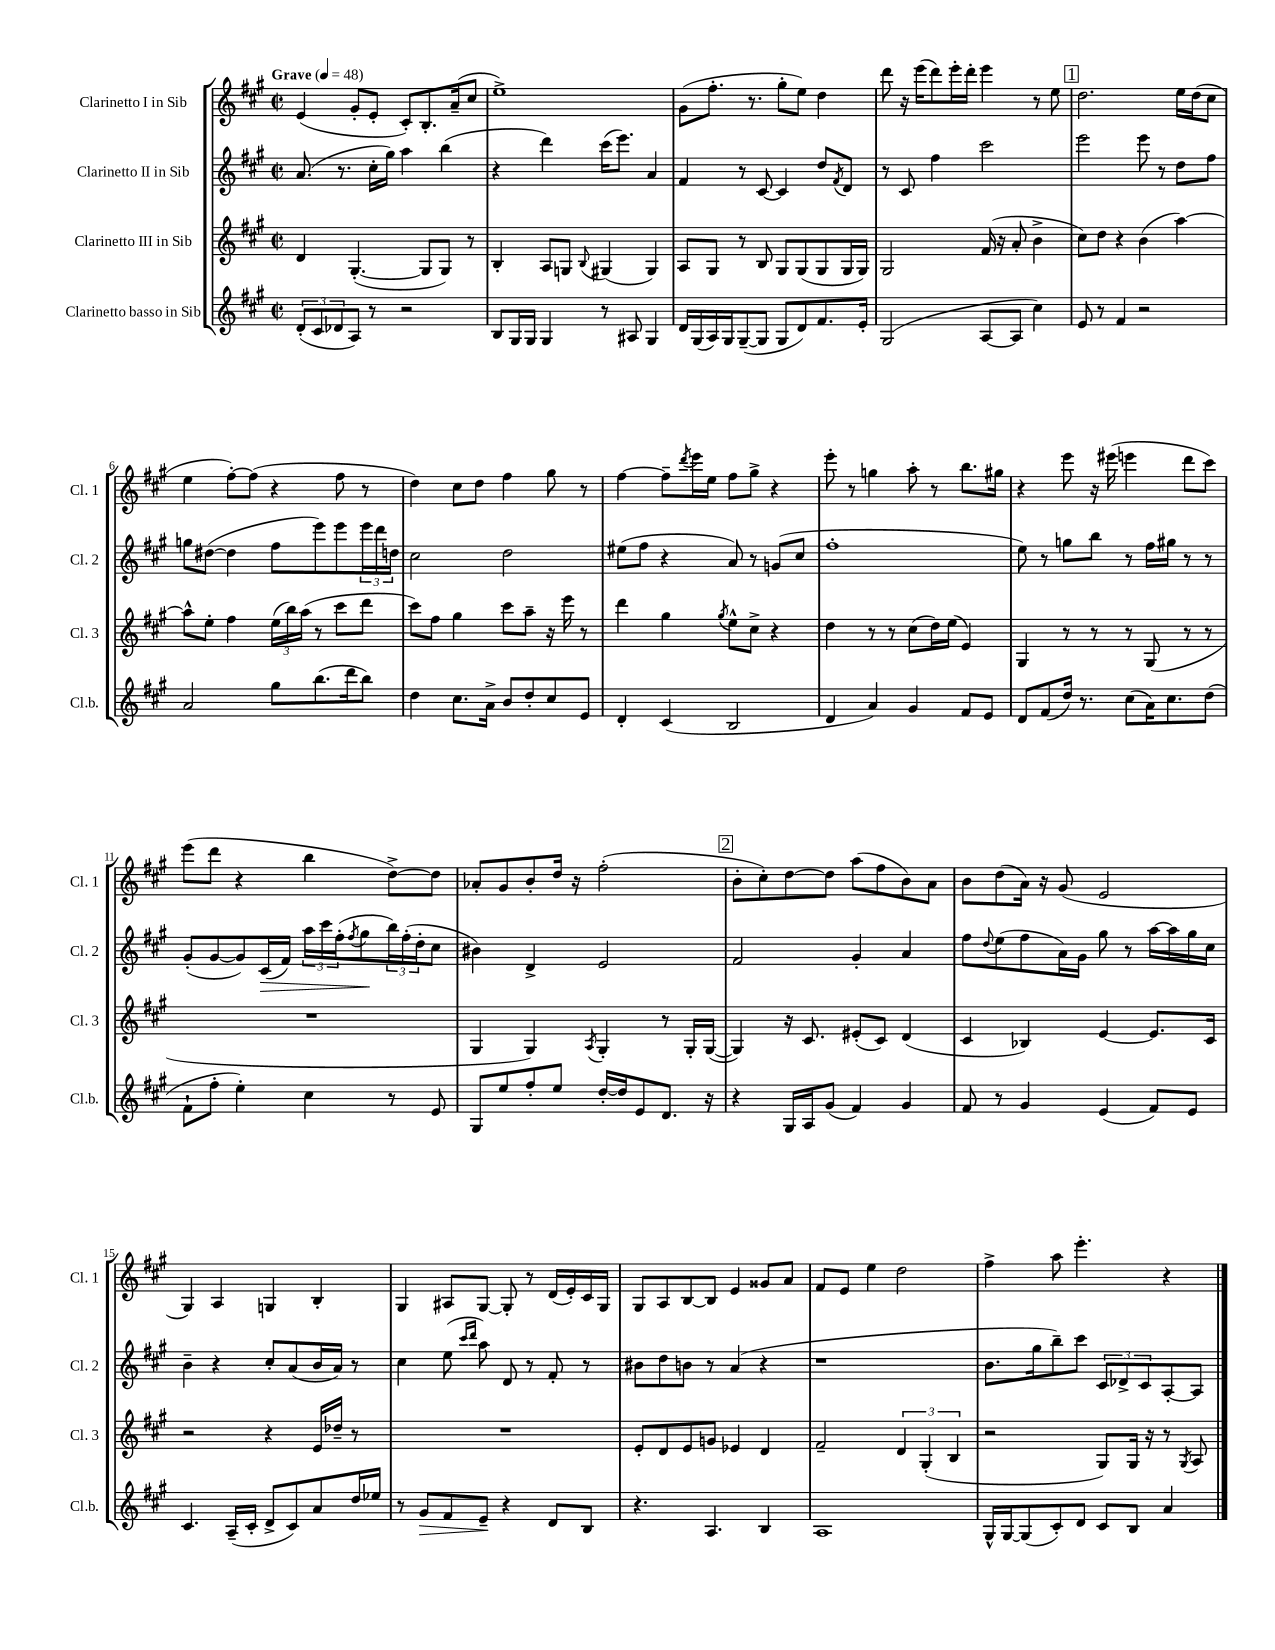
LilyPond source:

<<
\new StaffGroup <<
\new Staff = "s0" \with { instrumentName = "Clarinetto I in Sib" shortInstrumentName = "Cl. 1" } {
    \clef treble \key a \major \defaultTimeSignature \time 2/2 \tempo "Grave" 4 = 48
    e'4( gis'8-. e'8-. cis'8-.) b8.-. a'16--( cis''8 |
    e''1->) |
    gis'8( fis''8.-. r8. gis''8-. e''8) d''4 |
    d'''8 r16 e'''16( d'''8) e'''16-. d'''16-. e'''4 r8 e''8 |
    \mark \markup { \box "1" } d''2. e''16 d''16( cis''8 |
    e''4 fis''8~-.) fis''8( r4 fis''8 r8 |
    d''4) cis''8 d''8 fis''4 gis''8 r8 |
    fis''4~ fis''8-- \acciaccatura { d'''8 } e'''16 e''16 fis''8 gis''8-> r4 |
    e'''8-. r8 g''4 a''8-. r8 b''8. gis''16 |
    r4 e'''8 r16 eis'''16( e'''4 d'''8 cis'''8) |
    e'''8( d'''8 r4 b''4 d''8~->) d''8 |
    aes'8-. gis'8 b'8-. d''16 r16 fis''2-.( |
    \mark \markup { \box "2" } b'8-. cis''8-.) d''8~ d''8 a''8( fis''8 b'8) a'8 |
    b'8 d''8( a'16) r16 gis'8( e'2 |
    gis4) a4 g4 b4-. |
    gis4 ais8 gis8~ gis8-. r8 d'16( e'16-.) cis'16 gis16 |
    gis8 a8 b8~ b8 e'4 gisis'8 a'8 |
    fis'8 e'8 e''4 d''2 |
    fis''4-> a''8 e'''4.-. r4 \bar "|." |
}
\new Staff = "s1" \with { instrumentName = "Clarinetto II in Sib" shortInstrumentName = "Cl. 2" } {
    \clef treble \key a \major \defaultTimeSignature \time 2/2
    a'8.( r8. cis''16-. gis''16) a''4 b''4( |
    r4 d'''4) cis'''16( e'''8.) a'4 |
    fis'4 r8 cis'8~ cis'4 d''8 \acciaccatura { fis'8 } d'8 |
    r8 cis'8 fis''4 cis'''2 |
    \mark \markup { \box "1" } e'''2 e'''8 r8 d''8 fis''8 |
    g''8 dis''8~( dis''4 fis''8 e'''8) e'''8 \tuplet 3/2 { e'''16 d'''16 d''16 } |
    cis''2 d''2 |
    eis''8( fis''8 r4 a'8) r8 g'8( cis''8 |
    fis''1-. |
    e''8) r8 g''8 b''8 r8 fis''16 gis''16 r8 r8 |
    gis'8-.( gis'8~ gis'8) cis'16\>( fis'16) \tuplet 3/2 { a''16 cis'''16 fis''16-.( } \acciaccatura { fis''8 } gis''8\! \tuplet 3/2 { b''16) fis''16-.( d''16-. } cis''8 |
    bis'4) d'4-> e'2 |
    \mark \markup { \box "2" } fis'2 gis'4-. a'4 |
    fis''8 \appoggiatura { d''8 } e''8( fis''8 a'16) gis'16 gis''8 r8 a''16~ a''16 gis''16 cis''16 |
    b'4-- r4 cis''8-. a'8( b'16 a'16) r8 |
    cis''4 e''8( \grace { cis'''16 d'''16 } a''8) d'8 r8 fis'8-. r8 |
    bis'8 d''8 b'8 r8 a'4( r4 |
    r1 |
    b'8. gis''16 b''8--) cis'''8 \tuplet 3/2 { cis'8 des'8-> cis'8 } a8~-. a8 \bar "|." |
}
\new Staff = "s2" \with { instrumentName = "Clarinetto III in Sib" shortInstrumentName = "Cl. 3" } {
    \clef treble \key a \major \defaultTimeSignature \time 2/2
    d'4 gis4.~-.( gis8 gis8) r8 |
    b4-. a8 g8 \appoggiatura { b8 } gis4( gis4) |
    a8 gis8 r8 b8 gis8 gis8( gis8 gis16 gis16) |
    gis2 fis'16( r16 a'8-. b'4-> |
    \mark \markup { \box "1" } cis''8) d''8 r4 b'4( a''4~) |
    a''8-^ e''8-. fis''4 \tuplet 3/2 { e''16( b''16) a''16( } r8 cis'''8 d'''8 |
    cis'''8) fis''8 gis''4 cis'''8 a''8-- r16 e'''16 r8 |
    d'''4 gis''4 \acciaccatura { gis''8 } e''8-^ cis''8-> r4 |
    d''4 r8 r8 cis''8( d''16) e''16( e'4) |
    gis4 r8 r8 r8 gis8( r8 r8 |
    R1 |
    gis4 gis4) \acciaccatura { a8 } gis4-. r8 gis16-. gis16~( |
    \mark \markup { \box "2" } gis4) r16 cis'8. eis'8-.( cis'8) d'4( |
    cis'4 bes4) e'4~ e'8. cis'16 |
    r2 r4 e'16 des''16-- r8 |
    R1 |
    e'8-. d'8 e'8 g'8 ees'4 d'4 |
    fis'2-- \tuplet 3/2 { d'4 gis4-.( b4 } |
    r2 gis8) gis16 r16 r8 \acciaccatura { gis8 } a8 \bar "|." |
}
\new Staff = "s3" \with { instrumentName = "Clarinetto basso in Sib" shortInstrumentName = "Cl.b." } {
    \clef treble \key a \major \defaultTimeSignature \time 2/2
    \tuplet 3/2 { d'8-.( cis'8 des'8 } a8) r8 r2 |
    b8 gis16 gis16 gis4 r8 ais8 gis4 |
    d'16 gis16( a16) gis16 gis8~--( gis8 gis8 d'8) fis'8. e'16-. |
    gis2( a8~ a8 cis''4) |
    \mark \markup { \box "1" } e'8 r8 fis'4 r2 |
    a'2 gis''8 b''8.( d'''16 b''8) |
    d''4 cis''8. a'16-> b'8 d''8-. cis''8 e'8 |
    d'4-. cis'4( b2 |
    d'4 a'4) gis'4 fis'8 e'8 |
    d'8 fis'8( d''16) r8. cis''8( a'16) cis''8. d''8( |
    fis'8-! fis''8-. e''4-.) cis''4 r8 e'8 |
    gis8 e''8 fis''8-. e''8 d''16~-. d''16 e'8 d'8. r16 |
    \mark \markup { \box "2" } r4 gis16 a16 gis'8( fis'4) gis'4 |
    fis'8 r8 gis'4 e'4( fis'8) e'8 |
    cis'4. a16--( cis'16-. d'8-> cis'8) a'8 d''16 ees''16 |
    r8 gis'8\> fis'8 e'8--\! r4 d'8 b8 |
    r4. a4. b4 |
    a1 |
    gis16-^ gis16~ gis8( cis'8-.) d'8 cis'8 b8 a'4 \bar "|." |
}
>>
>>
